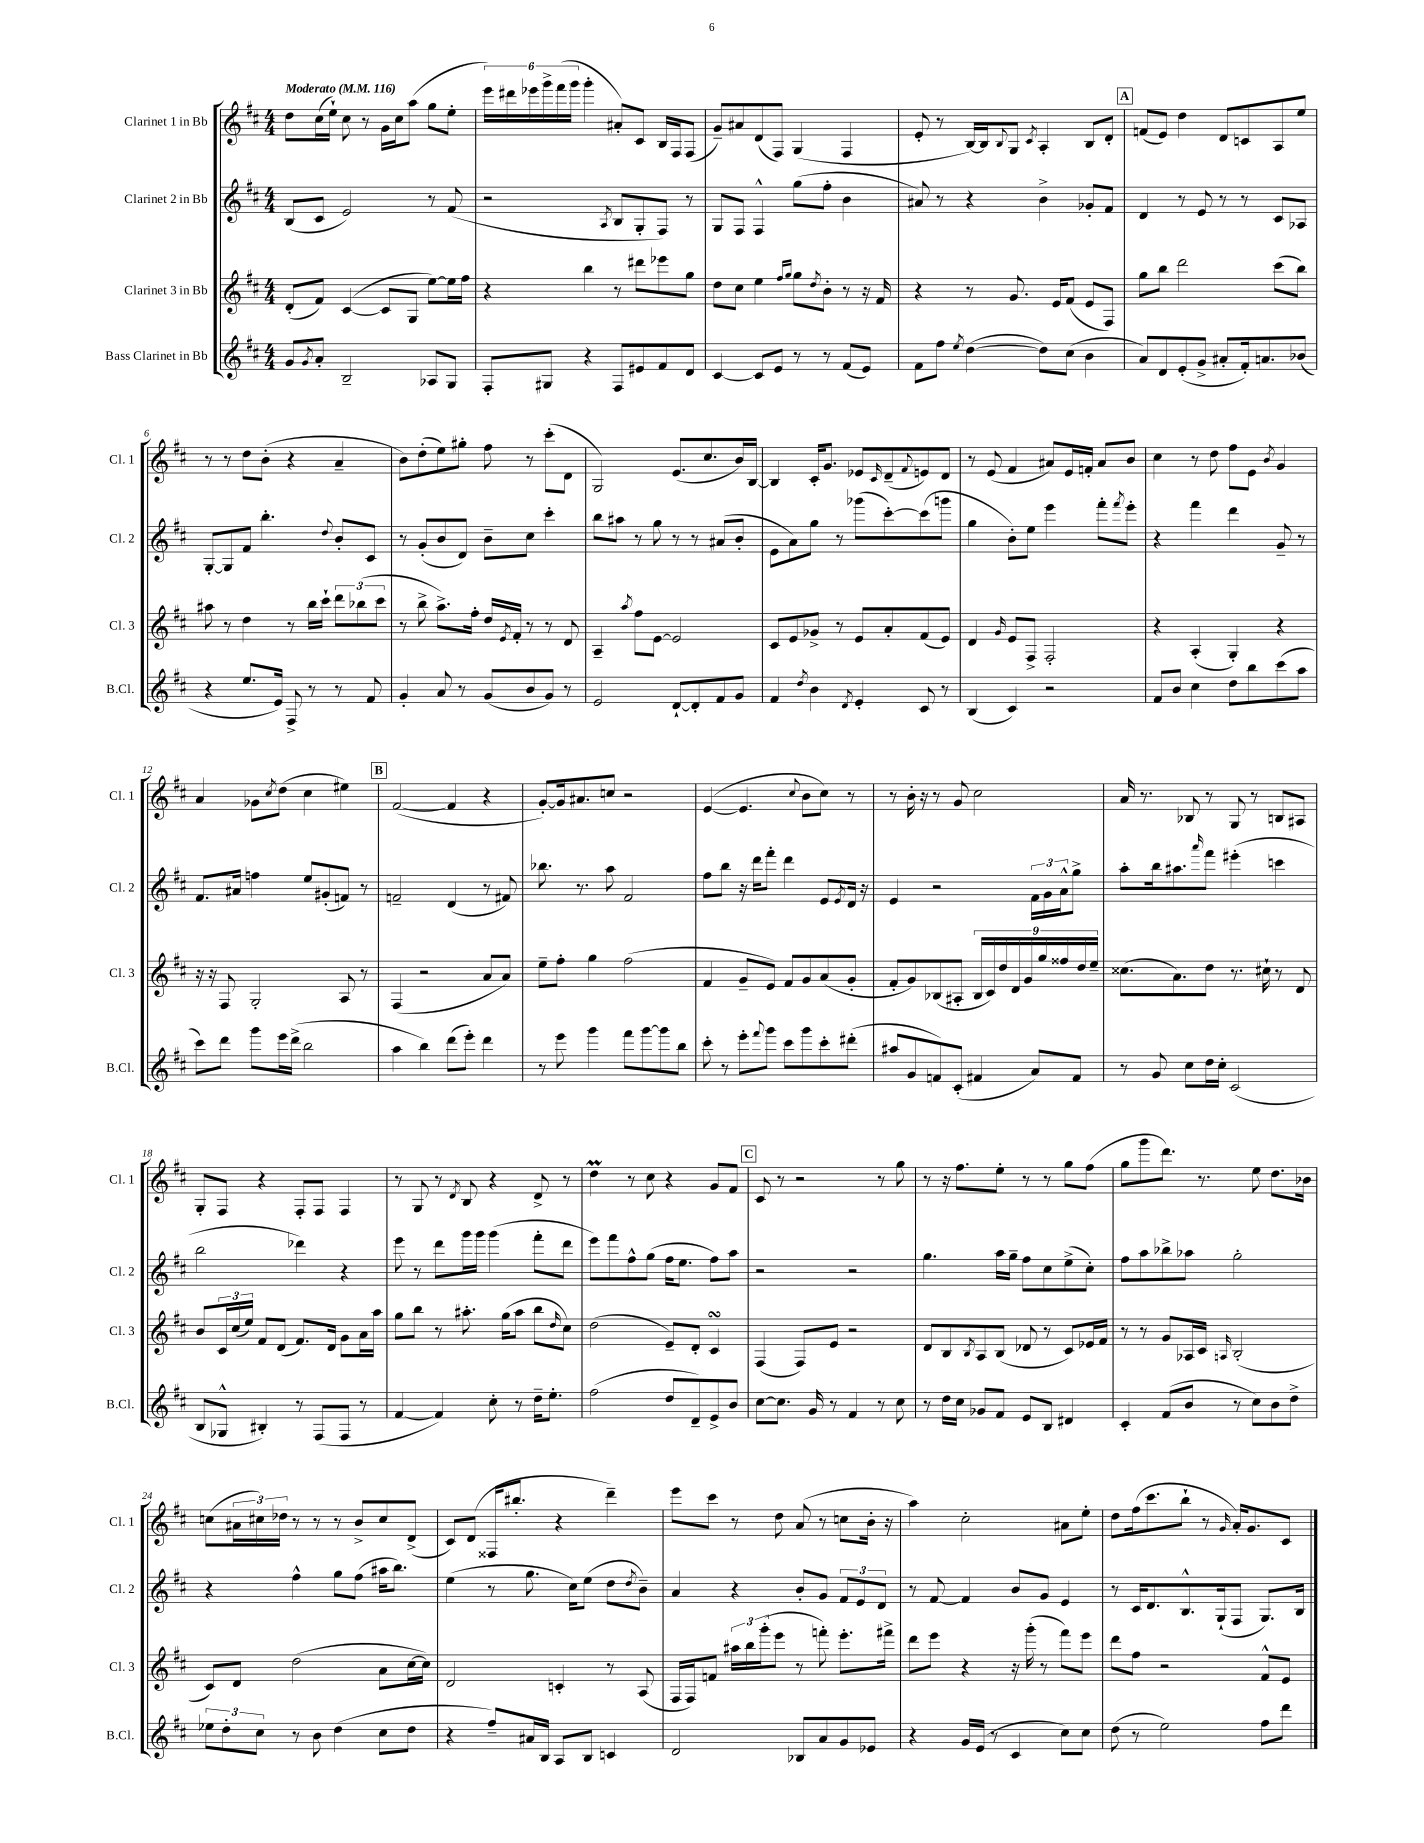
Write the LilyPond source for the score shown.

<<
\new StaffGroup <<
\new Staff = "s0" \with { instrumentName = "Clarinet 1 in Bb" shortInstrumentName = "Cl. 1" } {
    \clef treble \key d \major \numericTimeSignature \time 4/4 \tempo "Moderato" 4 = 116
    d''8 cis''16( e''16-!) cis''8 r8 g'16 cis''16 a''8( g''8 e''8-. |
    \tuplet 6/4 { e'''16) dis'''16 ees'''16 g'''16-> fis'''16( g'''16 } g'''4-. ais'8-.) cis'8 b16 fis16 fis8( |
    g'8--) ais'8 d'8( fis8) g4( fis4 |
    e'8-. r8 b16~) b16 \appoggiatura { b8 } g8 \acciaccatura { cis'8 } a4-. b8 d'8-. |
    \mark \markup { \box "A" } f'8( e'8) d''4 d'8 c'8 a8 e''8 |
    r8 r8 d''8 b'8-.( r4 a'4-- |
    b'8) d''8-.( e''8) gis''8-. fis''8 r8 cis'''8-.( d'8 |
    g2) e'8.( cis''8. b'16) b16~ |
    b4 cis'16-. g'8. ees'8 \grace { cis'16 } d'8--( \appoggiatura { fis'8 } e'8) d'8 |
    r8 e'8( fis'4 ais'8) e'16 f'16-. ais'8 b'8 |
    cis''4 r8 d''8 fis''8 e'8 \acciaccatura { b'8 } g'4 |
    a'4 ges'8 \acciaccatura { cis''8 } d''8( cis''4 eis''4) |
    \mark \markup { \box "B" } fis'2~( fis'4 r4 |
    g'8~-.) g'16 ais'8. c''8 r2 |
    e'4~( e'4. \appoggiatura { cis''8 } b'8 cis''8) r8 |
    r8 b'16-. r16 r8 g'8 cis''2 |
    a'16 r8. bes8 r8 g8 r8 b8 ais8 |
    g8-. fis8 r4 fis8-. fis8 fis4 |
    r8 g8 r8 \acciaccatura { d'8 } b8 r4 d'8-> r8 |
    d''4\prall r8 cis''8 r4 g'8 fis'8 |
    \mark \markup { \box "C" } cis'8 r8 r2 r8 g''8 |
    r8 r16 fis''8. e''8-. r8 r8 g''8 fis''8( |
    g''8 g'''8 d'''8.) r8. e''8 d''8. bes'16 |
    c''8( \tuplet 3/2 { ais'16 cis''16) des''16 } r8 r8 r8 b'8-> cis''8 d'8->( |
    cis'8) d'8( fisis16 bis''8.-. r4 d'''4--) |
    e'''8 cis'''8 r8 d''8 a'8( r8 c''8 b'16-. r16 |
    a''4) cis''2-. ais'8 e''8-. |
    d''8 fis''16( cis'''8. b''8-! r8 \grace { g'16 } a'16-.) g'8. cis'8 \bar "|." |
}
\new Staff = "s1" \with { instrumentName = "Clarinet 2 in Bb" shortInstrumentName = "Cl. 2" } {
    \clef treble \key d \major \numericTimeSignature \time 4/4
    b8( cis'8 e'2) r8 fis'8( |
    r2 \acciaccatura { a8 } b8 g8-. fis8) r8 |
    g8 fis8 fis4-^ g''8( fis''8-. b'4 |
    ais'8) r8 r4 b'4-> ges'8-. fis'8 |
    \mark \markup { \box "A" } d'4 r8 e'8 r8 r8 cis'8 aes8 |
    g8~-. g8 fis'8 b''4.-. \appoggiatura { d''8 } b'8-. cis'8 |
    r8 g'8-.( b'8 d'8) b'8-- cis''8 cis'''4-. |
    b''8 ais''8 r8 g''8 r8 r8 ais'8( b'8-. |
    e'8 a'8) g''8 r8 ges'''8( cis'''8~-.) cis'''8( g'''8 |
    g''4 b'8-.) e''8 e'''4 fis'''8-. \acciaccatura { fis'''8 } e'''8-. |
    r4 fis'''4 d'''4 g'8-- r8 |
    fis'8. ais'16 f''4 e''8 gis'8-.( f'8) r8 |
    \mark \markup { \box "B" } f'2-- d'4( r8 fis'8) |
    bes''8. r8. a''8 fis'2 |
    fis''8 b''8 r16 d'''16 fis'''8-. d'''4 e'8 \acciaccatura { e'8 } d'16 r16 |
    e'4 r2 \tuplet 3/2 { fis'16 g'16 a'16-^ } g''8-> |
    a''8-. b''16 ais''8. \grace { a'''16 } fis'''8 eis'''4-.( c'''4 |
    b''2 des'''4) r4 |
    e'''8 r8 d'''8 g'''16 g'''16 g'''4( fis'''8-. d'''8 |
    e'''8) fis'''8 fis''8-^ g''8( fis''16 e''8. fis''8) a''8 |
    \mark \markup { \box "C" } r2 r2 |
    g''4. a''16 g''16-- fis''8 cis''8 e''8->( cis''8-.) |
    fis''8 a''8 bes''8-> aes''8 g''2-. |
    r4 fis''4-^ g''8 fis''8( ais''16 b''8.) |
    e''4( r8 g''8. cis''16) e''8( d''8 \acciaccatura { d''8 } b'8--) |
    a'4 r4 b'8-. g'8 \tuplet 3/2 { fis'8 e'8 d'8 } |
    r8 fis'8~ fis'4 b'8 g'8 e'4 |
    r8 cis'16 d'8. b8.-^ g16-!( fis8 g8.) b16 \bar "|." |
}
\new Staff = "s2" \with { instrumentName = "Clarinet 3 in Bb" shortInstrumentName = "Cl. 3" } {
    \clef treble \key d \major \numericTimeSignature \time 4/4
    d'8-.( fis'8) cis'4~( cis'8 g8 e''8~) e''16 fis''16 |
    r4 b''4 r8 dis'''8 ees'''8 g''8 |
    d''8 cis''8 e''4 \grace { fis''16 g''16 } g''8 \acciaccatura { d''8 } b'8-. r8 r16 fis'16 |
    r4 r8 g'8. e'16 fis'8( e'8 fis8) |
    \mark \markup { \box "A" } g''8 b''8 d'''2 cis'''8( b''8) |
    ais''8 r8 d''4 r8 b''16 cis'''16-! \tuplet 3/2 { d'''8 bes''8( cis'''8 } |
    r8 b''8-> a''8.->) fis''16-. d''16 \acciaccatura { e'8 } fis'16-. r8 r8 d'8 |
    a4-- \acciaccatura { a''8 } fis''8 e'8~ e'2 |
    cis'8 e'8 ges'8-> r8 e'8 a'8-. fis'8( e'8) |
    d'4 \grace { g'16 } e'8 fis8-> fis2-. |
    r4 a4-.( g4-.) r4 |
    r16 r16 fis8 g2-. a8 r8 |
    \mark \markup { \box "B" } fis4( r2 a'8 a'8) |
    e''8-- fis''8-. g''4 fis''2( |
    fis'4 g'8-- e'8) fis'8 g'8 a'8( g'8-. |
    fis'8-. g'8) bes8( ais8-. \tuplet 9/8 { bes16 cis'16) d''16 d'16 g'16 g''16 fisis''16 d''16 e''16-- } |
    cisis''8.( a'8.) d''8 r8. cis''16-! r8 d'8 |
    b'8 \tuplet 3/2 { cis'16 cis''16( e''16) } fis'8 d'8( fis'8.) d'16 g'8 a'16 a''16 |
    g''8 b''8 r8 ais''8.-. g''16( ais''8 b''8 \grace { d''16 } cis''8) |
    d''2( e'8--) d'8-. cis'4\turn |
    \mark \markup { \box "C" } fis4( fis8) e'8 r2 |
    d'8 b8 \acciaccatura { b8 } a8 b8( des'8 r8 cis'8) ees'16 fis'16 |
    r8 r8 g'8 aes16 cis'16 \grace { a16 } b2-.( |
    cis'8) d'8 d''2( a'8 cis''16~ cis''16) |
    d'2 c'4-. r8 a8( |
    fis16 fis16) f'8 \tuplet 3/2 { ais''16 b''16 g'''16-.( } e'''8 r8 f'''8-.) e'''8.-. fis'''16-> |
    d'''8 e'''8 r4 r16 g'''16-.( r8 fis'''8) e'''8 |
    d'''8 fis''8 r2 fis'8-^ e'8 \bar "|." |
}
\new Staff = "s3" \with { instrumentName = "Bass Clarinet in Bb" shortInstrumentName = "B.Cl." } {
    \clef treble \key d \major \numericTimeSignature \time 4/4
    g'8 \acciaccatura { g'8 } a'8-. b2-- aes8 g8 |
    fis8-. gis8 r4 fis8 eis'8 fis'8 d'8 |
    cis'4~ cis'8 e'8 r8 r8 fis'8( e'8) |
    fis'8 fis''8 \acciaccatura { e''8 } d''4~( d''8) cis''8( b'4 |
    \mark \markup { \box "A" } a'8) d'8 e'8-.( g'8-> ais'8-. fis'16-.) a'8. bes'8( |
    r4 e''8. e'16) fis8-> r8 r8 fis'8 |
    g'4-. a'8 r8 g'8( b'8 g'8) r8 |
    e'2 d'8~-! d'8-. fis'8 g'8 |
    fis'4 \acciaccatura { d''8 } b'4 \acciaccatura { d'8 } e'4-. cis'8 r8 |
    b4( cis'4) r2 |
    fis'8 b'8 cis''4 d''8 b''8 cis'''8( a''8 |
    cis'''8) d'''8 g'''8 e'''16 d'''16->( b''2 |
    \mark \markup { \box "B" } a''4 b''4) d'''8( e'''8-.) d'''4 |
    r8 e'''8 g'''4 fis'''8 g'''8~ g'''8 b''8 |
    cis'''8-. r8 e'''8-. \appoggiatura { fis'''8 } g'''8 cis'''8 g'''8 cis'''8-. dis'''8-.( |
    ais''8 g'8 f'8) cis'8-.( fis'4 a'8) fis'8 |
    r8 g'8 cis''8 d''16 cis''16-. cis'2( |
    b8 ges8-^ bis4-.) r8 fis8( fis8 r8 |
    fis'4~ fis'4) cis''8-. r8 d''16-- e''8.-. |
    fis''2( d''8 d'8--) e'8-> b'8 |
    \mark \markup { \box "C" } cis''8~ cis''8. g'16 r8 fis'4 r8 cis''8 |
    r8 d''16 cis''16 ges'8 fis'8 e'8 b8 dis'4 |
    cis'4-. fis'8( b'8 r8 cis''8) b'8 d''8-> |
    \tuplet 3/2 { ees''8 d''8-. cis''8 } r8 b'8 d''4( cis''8 d''8 |
    r4 fis''8--) ais'16 b16 a8 b8 c'4 |
    d'2 bes8 a'8 g'8 ees'8 |
    r4 g'16 e'16( r8 cis'4 cis''8) cis''8 |
    d''8( r8 e''2) fis''8 d'''8 \bar "|." |
}
>>
>>
